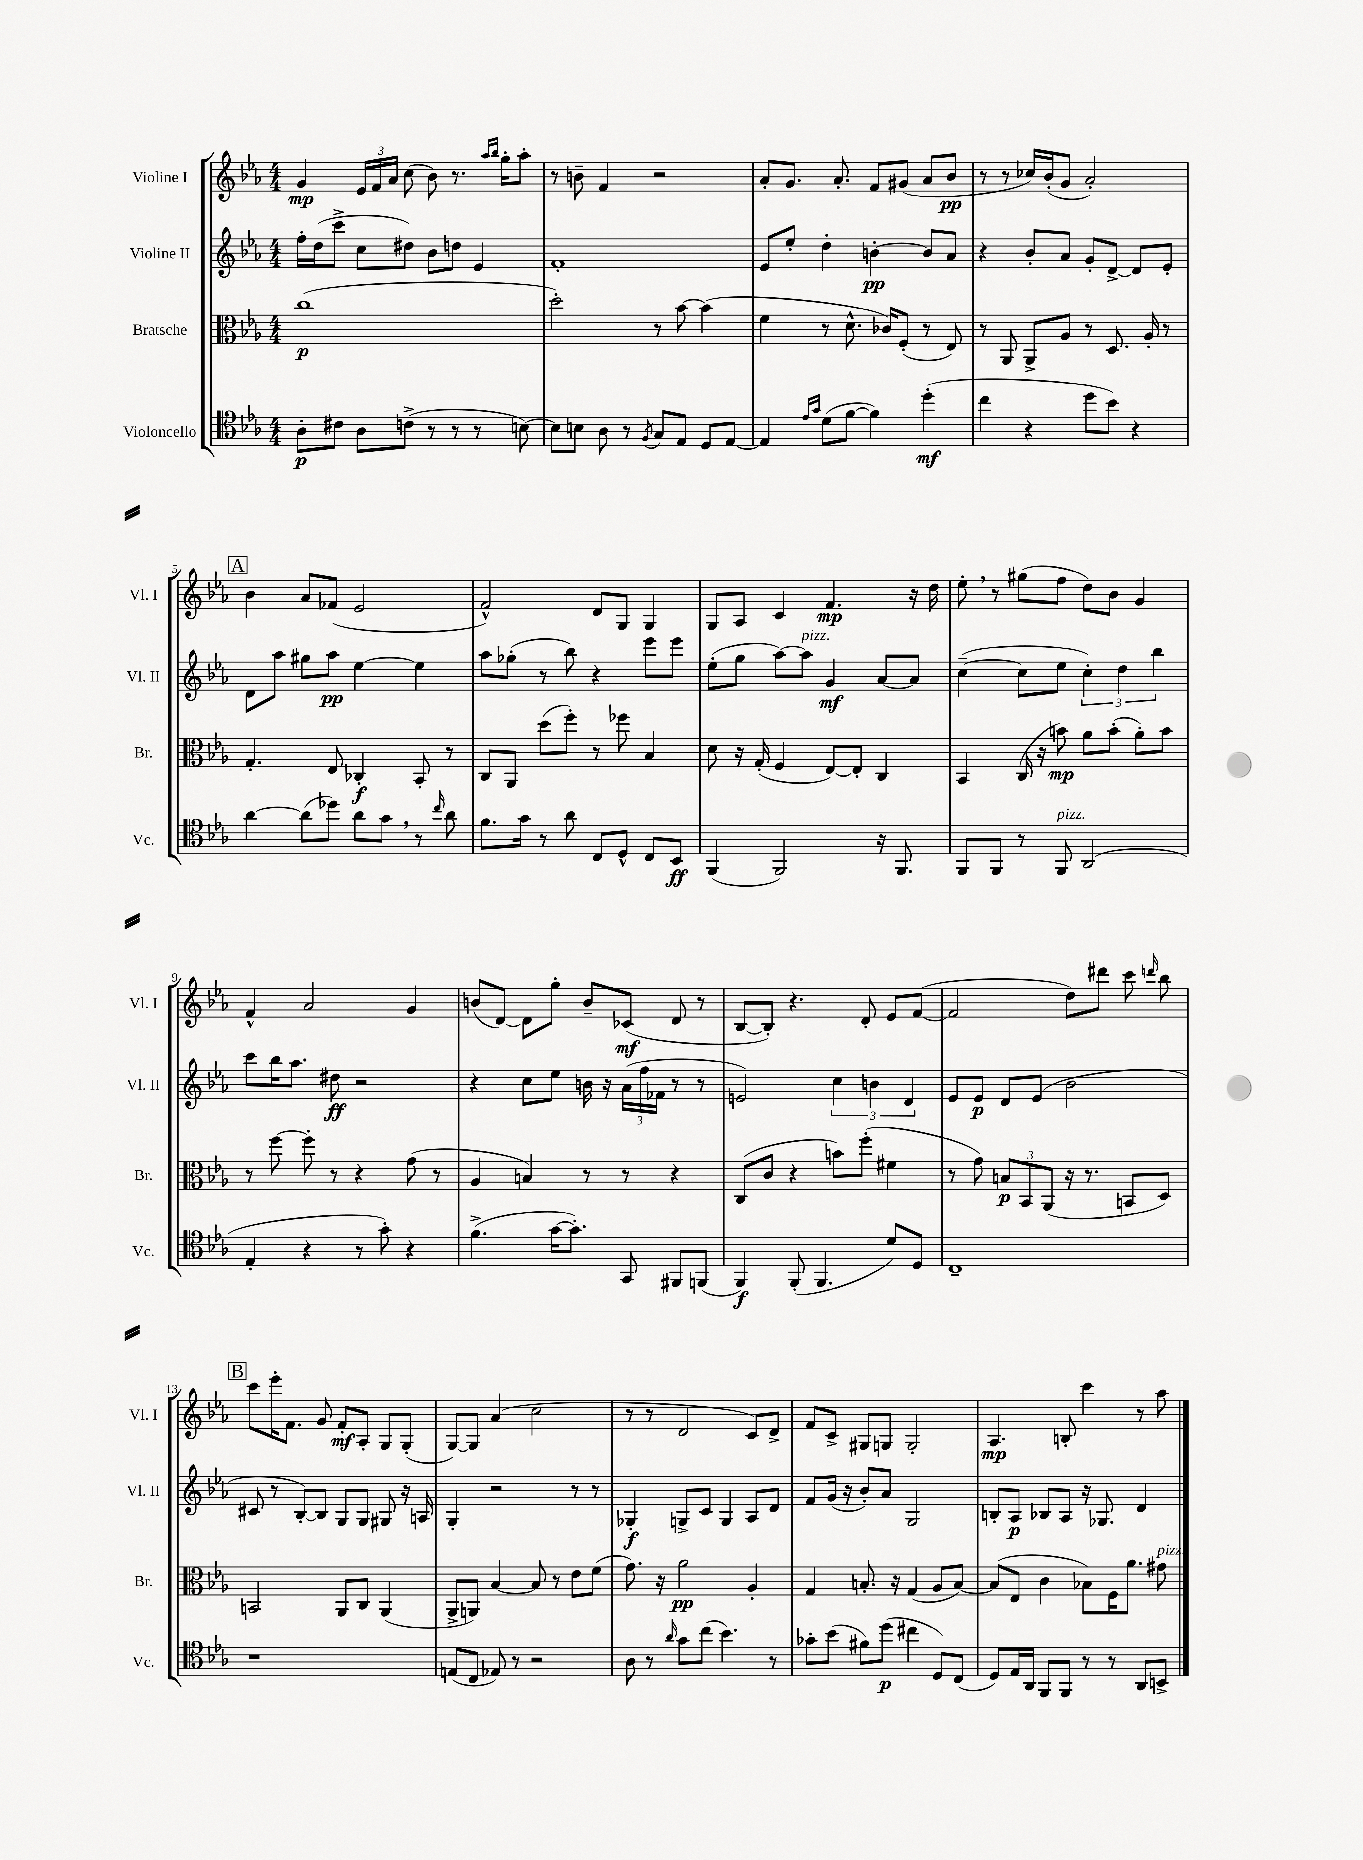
<<
\new StaffGroup <<
\new Staff = "s0" \with { instrumentName = "Violine I" shortInstrumentName = "Vl. I" } {
    \clef treble \key ees \major \numericTimeSignature \time 4/4
    \autoBeamOff g'4\mp \tuplet 3/2 { ees'16[ f'16 aes'16] } c''8( bes'8) r8. \grace { aes''16[ bes''16] } g''16[-. aes''8]-. |
    r8 b'8-- f'4 r2 |
    aes'8[-. g'8.] aes'8.-. f'8[ gis'8]( aes'8[ bes'8]\pp |
    r8 r8 ces''16[) bes'16-.( g'8] aes'2-.) |
    \mark \markup { \box "A" } bes'4 aes'8[ fes'8]( ees'2 |
    f'2-^) d'8[ g8] g4 |
    g8[ aes8] c'4 f'4.\mp r16 d''16 |
    ees''8-. \breathe r8 gis''8[( f''8] d''8[) bes'8] g'4 |
    f'4-^ aes'2 g'4 |
    b'8[( d'8]~) d'8[ g''8]-. b'8[-- ces'8]\mf( d'8 r8 |
    bes8[~ bes8]-.) r4. d'8-. ees'8[ f'8]~( |
    f'2 d''8[) dis'''8] c'''8 \grace { d'''16 } bes''8 |
    \mark \markup { \box "B" } c'''8[ ees'''16-. f'8.] g'8 f'8[-.\mf aes8]-. g8[ g8]-.( |
    g8[~) g8] aes'4( c''2 |
    r8 r8 d'2 c'8[) d'8]-> |
    f'8[ c'8]-> gis8[ g8] g2-. |
    aes4.\mp b8-. c'''4 r8 aes''8 \bar "|." |
}
\new Staff = "s1" \with { instrumentName = "Violine II" shortInstrumentName = "Vl. II" } {
    \clef treble \key ees \major \numericTimeSignature \time 4/4
    \autoBeamOff f''16[-. d''16( c'''8]-> c''8[ dis''8]) bes'8[ d''8] ees'4 |
    f'1-. |
    ees'8[ ees''8]-. d''4-. b'4~-.\pp b'8[ aes'8] |
    r4 bes'8[-. aes'8] g'8[-. d'8]~-> d'8[ ees'8]-. |
    \mark \markup { \box "A" } d'8[ aes''8] gis''8[ aes''8]\pp ees''4~ ees''4 |
    aes''8[ ges''8]-.( r8 bes''8) r4 ees'''8[ ees'''8] |
    ees''8[-.( g''8] aes''8[~) aes''8]^\markup { \italic "pizz." } g'4\mf aes'8[~ aes'8] |
    c''4~--( c''8[ ees''8] \tuplet 3/2 { c''4-.) d''4 bes''4 } |
    c'''8[ bes''16 aes''8.] dis''8\ff r2 |
    r4 c''8[ ees''8] b'16 r16 \tuplet 3/2 { aes'16[( f''16 fes'16] } r8 r8 |
    e'2) \tuplet 3/2 { c''4 b'4 d'4 } |
    ees'8[ ees'8]\p d'8[ ees'8]( bes'2 |
    \mark \markup { \box "B" } cis'8 r8 bes8[~-.) bes8] g8[ g8] gis8 r16 a16 |
    g4-. r2 r8 r8 |
    ges4-.\f g8[-> c'8] g4 aes8[ d'8] |
    f'8[ g'16]( r16 bes'8[-.) aes'8] g2 |
    b8[-. aes8]\p bes8[ aes8] r16 ges8. d'4 \bar "|." |
}
\new Staff = "s2" \with { instrumentName = "Bratsche" shortInstrumentName = "Br." } {
    \clef alto \key ees \major \numericTimeSignature \time 4/4
    \autoBeamOff c''1\p( |
    d''2-.) r8 bes'8~ bes'4( |
    f'4 r8 d'8.-^ ces'16[) f8]-.( r8 ees8) |
    r8 aes,8 aes,8[-> aes8] r8 d8. aes16-. r8 |
    \mark \markup { \box "A" } g4.-. ees8 ces4-.\f bes,8-. r8 |
    c8[ aes,8] d''8[( f''8]-.) r8 fes''8 bes4 |
    d'8 r16 g16-.( f4 ees8[~) ees8]-. c4 |
    bes,4 c16( r16 b'8\mp) aes'8[ b'8]-.( aes'8[-.) b'8] |
    r8 f''8~ f''8-. r8 r4 g'8( r8 |
    aes4 b4) r8 r8 r4 |
    c8[( c'8] r4 b'8[) f''8]-.( fis'4 |
    r8 g'8) \tuplet 3/2 { b8[\p bes,8 aes,8]( } r16 r8. b,8[ d8]) |
    \mark \markup { \box "B" } b,2 aes,8[ c8] aes,4( |
    aes,8[-> a,8]) bes4~ bes8 r8 ees'8[ f'8]( |
    g'8.) r16 aes'2\pp aes4-. |
    g4 b8.-. r16 g4( aes8[ b8]~) |
    b8[( ees8] c'4 bes8[) f16 aes'8.] gis'8^\markup { \italic "pizz." } \bar "|." |
}
\new Staff = "s3" \with { instrumentName = "Violoncello" shortInstrumentName = "Vc." } {
    \clef tenor \key ees \major \numericTimeSignature \time 4/4
    \autoBeamOff aes8[-.\p cis'8] aes8[ c'8]->( r8 r8 r8 b8~) |
    b8[ b8] aes8 r8 \acciaccatura { f8 } g8[ ees8] d8[ ees8]~ |
    ees4 \grace { ees'16[ g'16] } d'8[( f'8]~ f'4) d''4-.\mf( |
    c''4 r4 d''8[ bes'8]) r4 |
    \mark \markup { \box "A" } aes'4~ aes'8[( des''8]) aes'8[ g'8] \breathe r8 \grace { c''16 } aes'8 |
    f'8.[ g'16] r8 aes'8 c8[ d8]-^ c8[ bes,8]\ff |
    f,4( f,2) r16 f,8. |
    f,8[ f,8] r8 f,8^\markup { \italic "pizz." } aes,2( |
    ees4-. r4 r8 g'8-.) r4 |
    f'4.->( g'16[~ g'8.]-.) g,8 fis,8[ f,8]( |
    f,4\f) f,8-.( f,4. d'8[) d8] |
    c1-- |
    \mark \markup { \box "B" } r1 |
    e8[( c8] ees8) r8 r2 |
    aes8 r8 \grace { aes'16 } g'8[ c''8]( bes'4.) r8 |
    ges'8[-. bes'8]( fis'8[) d''8]\p( cis''4 d8[) c8]( |
    d8[) ees16 aes,16] f,8[ f,8] r8 r8 aes,8[ b,8]-> \bar "|." |
}
>>
>>
